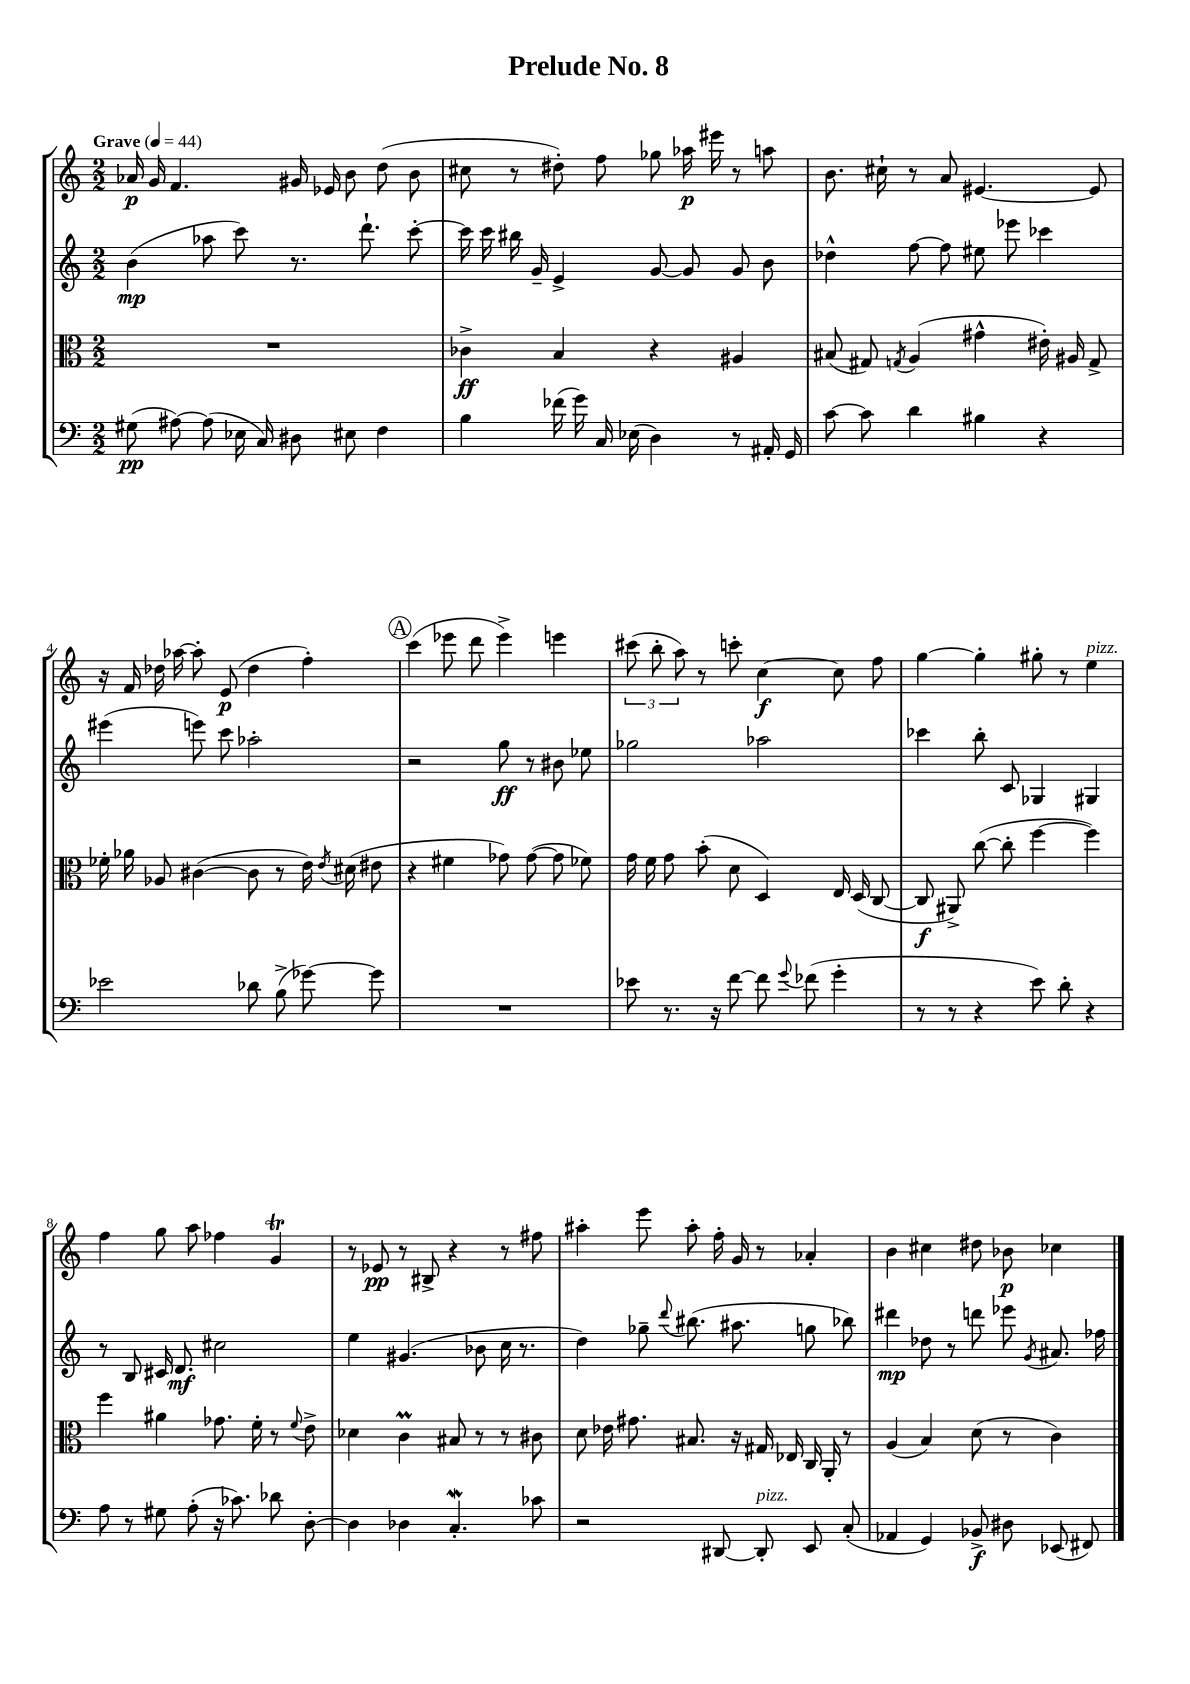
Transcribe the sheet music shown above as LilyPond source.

\header { title = "Prelude No. 8" }
<<
\new StaffGroup <<
\new Staff = "s0" {
    \clef treble \key c \major \numericTimeSignature \time 2/2 \tempo "Grave" 4 = 44
    \autoBeamOff aes'16\p g'16 f'4. gis'16 ees'16 b'8 d''8( b'8 |
    cis''8 r8 dis''8-.) f''8 ges''8 aes''16\p eis'''16 r8 a''8 |
    b'8. cis''16-! r8 a'8 eis'4.~ eis'8 |
    r16 f'16 des''16 aes''16~ aes''8-. e'8\p( des''4 f''4-.) |
    \mark \markup { \circle "A" } c'''4( ees'''8 d'''8 ees'''4->) e'''4 |
    \tuplet 3/2 { cis'''8( b''8-. a''8) } r8 c'''8-. c''4~\f c''8 f''8 |
    g''4~ g''4-. gis''8-. r8 e''4^\markup { \italic "pizz." } |
    f''4 g''8 a''8 fes''4 g'4\trill |
    r8 ees'8\pp r8 bis8-> r4 r8 fis''8 |
    ais''4-. e'''8 ais''8-. f''16-. g'16 r8 aes'4-. |
    b'4 cis''4 dis''8 bes'8\p ces''4 \bar "|." |
}
\new Staff = "s1" {
    \clef treble \key c \major \numericTimeSignature \time 2/2
    \autoBeamOff b'4\mp( aes''8 c'''8) r8. d'''8.-! c'''8~-. |
    c'''16 c'''16 bis''16 g'16-- e'4-> g'8~ g'8 g'8 b'8 |
    des''4-^ f''8~ f''8 eis''8 ees'''8 ces'''4 |
    eis'''4( e'''8) c'''8 aes''2-. |
    \mark \markup { \circle "A" } r2 g''8\ff r8 bis'8 ees''8 |
    ges''2 aes''2 |
    ces'''4 b''8-. c'8 ges4 gis4 |
    r8 b8 cis'16 d'8.\mf cis''2 |
    e''4 gis'4.( bes'8 c''16 r8. |
    d''4) ges''8-- \appoggiatura { d'''8 } bis''8.( ais''8. g''8 bes''8) |
    dis'''4\mp des''8 r8 d'''8 ees'''8 \acciaccatura { g'8 } ais'8. fes''16 \bar "|." |
}
\new Staff = "s2" {
    \clef alto \key c \major \numericTimeSignature \time 2/2
    \autoBeamOff R1 |
    ces'4->\ff b4 r4 ais4 |
    bis8( gis8) \acciaccatura { g8 } a4( gis'4-^ eis'16-.) ais16 g8-> |
    fes'16-. aes'16 aes8 cis'4~( cis'8 r8 e'16) \acciaccatura { e'8 } dis'16( eis'8 |
    \mark \markup { \circle "A" } r4 fis'4 ges'8) ges'8~( ges'8 fes'8) |
    g'16 f'16 g'8 b'8-.( d'8 d4) e16 d16( c8~ |
    c8\f ais,8->) c''8~( c''8-. f''4~ f''4) |
    f''4 ais'4 ges'8. f'16-. r8 \appoggiatura { f'8 } e'8-> |
    des'4 c'4\prall bis8 r8 r8 cis'8 |
    d'8 ees'16 gis'8. bis8. r16 gis16 ees16 c16 a,16-. r8 |
    a4( b4) d'8( r8 c'4) \bar "|." |
}
\new Staff = "s3" {
    \clef bass \key c \major \numericTimeSignature \time 2/2
    \autoBeamOff gis8\pp( ais8~) ais8( ees16 c16) dis8 eis8 f4 |
    b4 fes'16( g'16) c16 ees16( d4) r8 ais,16-. g,16 |
    c'8~ c'8 d'4 bis4 r4 |
    ees'2 des'8 b8->( ges'8~) ges'8 |
    \mark \markup { \circle "A" } R1 |
    ees'8 r8. r16 f'8~ f'8 \appoggiatura { g'8 } fes'8( g'4-. |
    r8 r8 r4 e'8) d'8-. r4 |
    a8 r8 gis8 a8-.( r16 ces'8.) des'8 d8~-. |
    d4 des4 c4.-.\mordent ces'8 |
    r2 dis,8~ dis,8-.^\markup { \italic "pizz." } e,8 c8-.( |
    aes,4 g,4) bes,8->\f dis8 ees,8( fis,8) \bar "|." |
}
>>
>>
